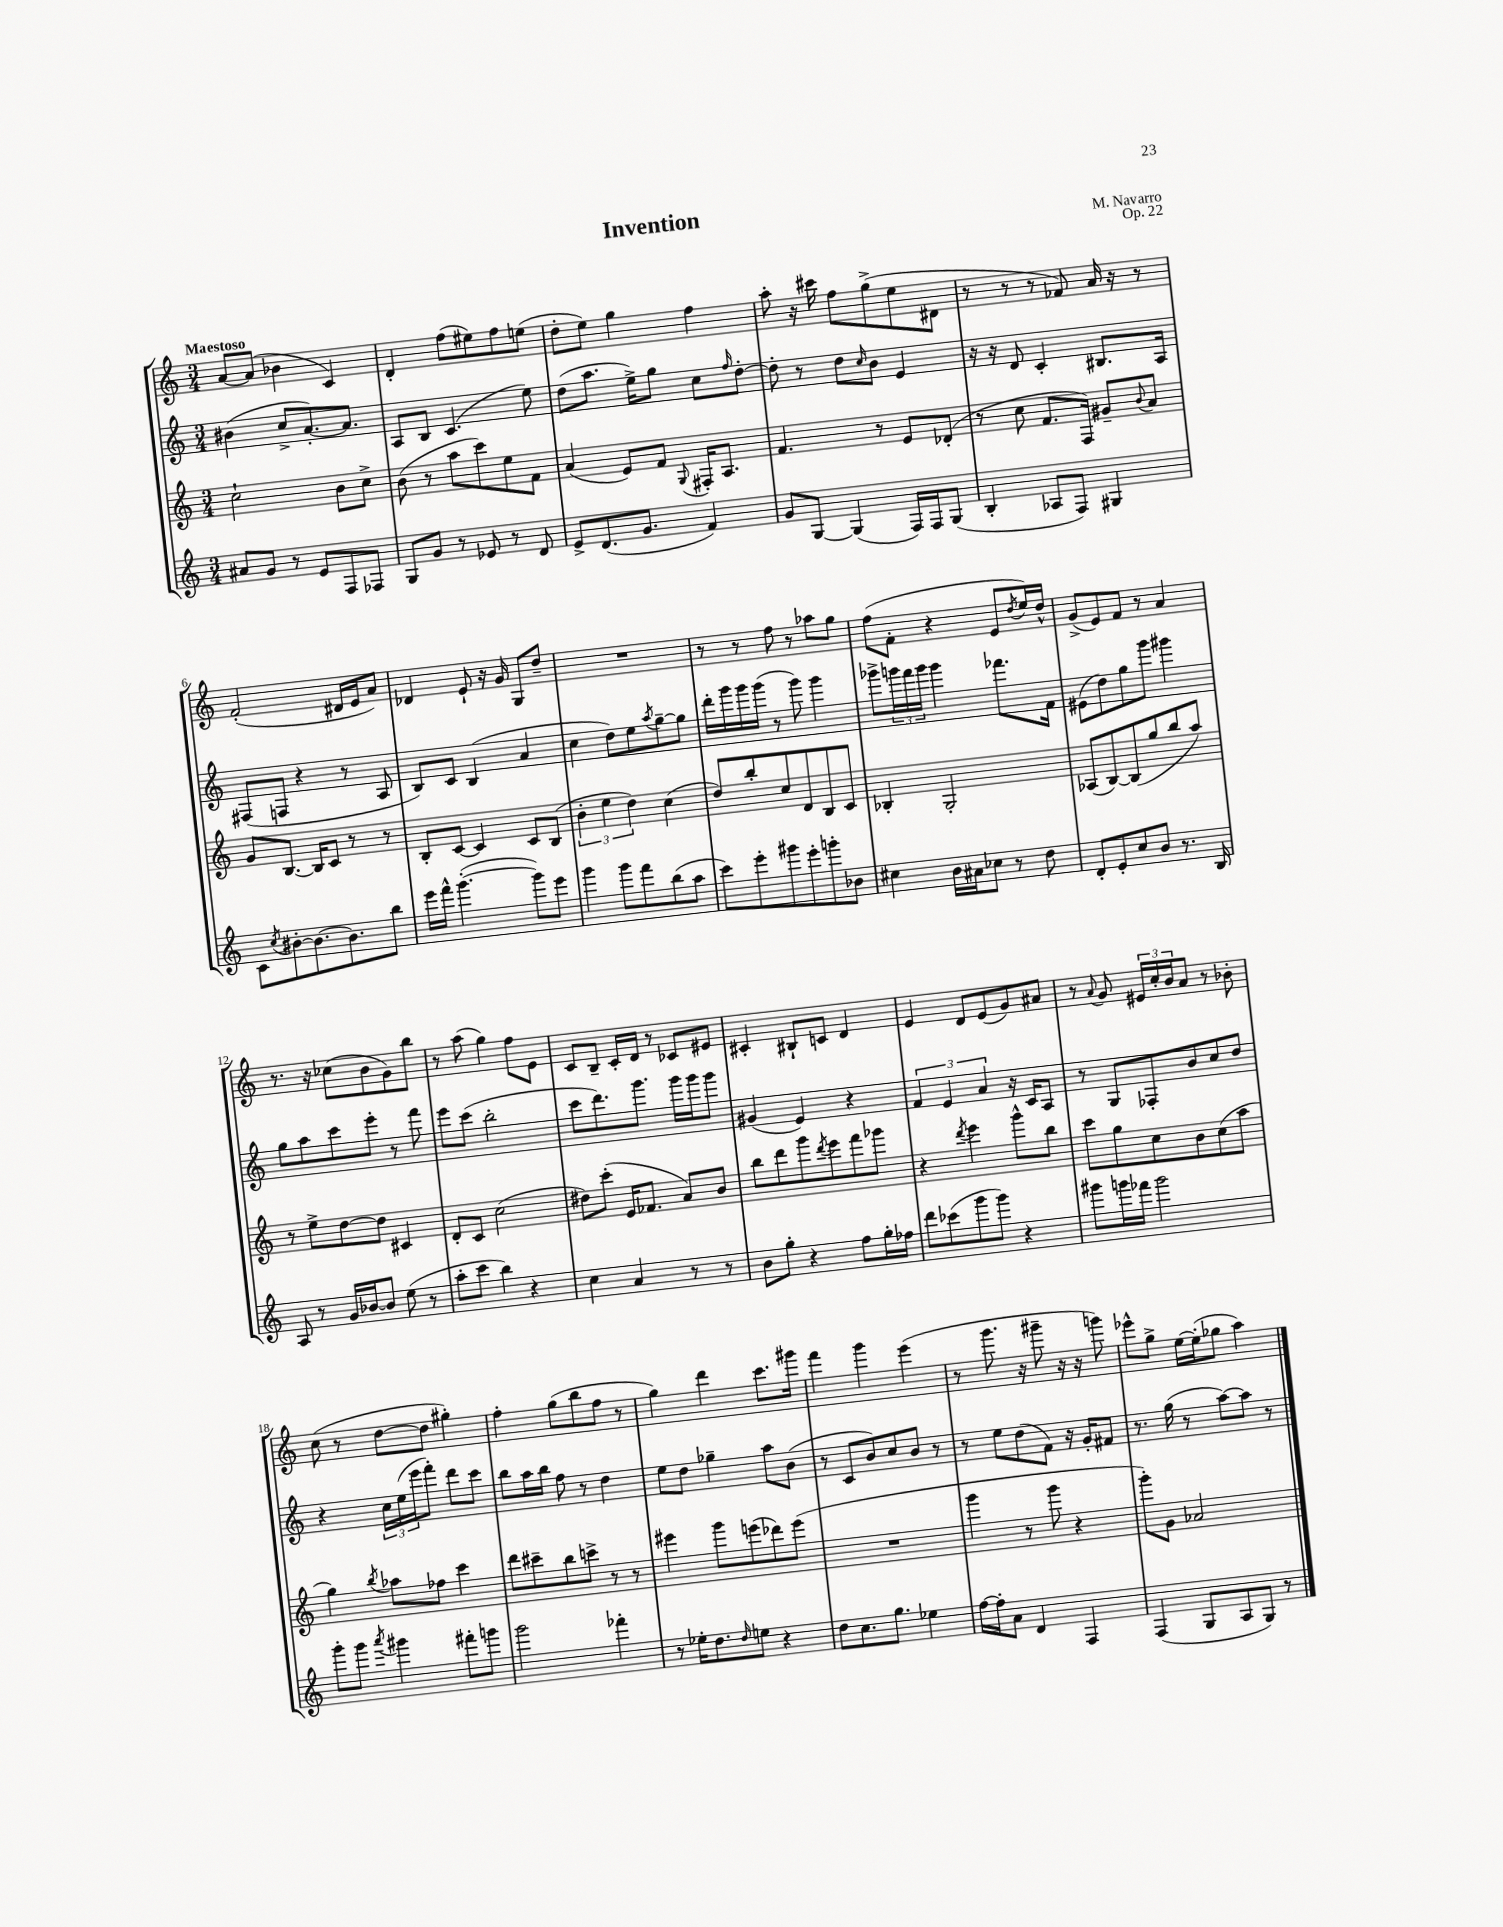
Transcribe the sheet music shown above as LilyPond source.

\header { title = "Invention" composer = "M. Navarro" opus = "Op. 22" }
<<
\new StaffGroup <<
\new Staff = "s0" {
    \clef treble \key c \major \numericTimeSignature \time 3/4 \tempo "Maestoso"
    a'8~ a'8( bes'4 c'4) |
    d'4-. f''8( eis''8) f''8 e''8( |
    d''8-. e''8) g''4 f''4 |
    a''8-. r16 cis'''16 f''8 g''8->( e''8 dis'8 |
    r8 r8 r8 fes'8) a'16 r16 r8 |
    f'2-.( dis'16 e'16 a'8) |
    des'4 e'8-! r16 g'16 g8 d''8-- |
    R2. |
    r8 r8 f''8 r8 aes''8 g''8 |
    f''8( f'8-. r4 e'8 \acciaccatura { d''8 } e''16) d''16-^ |
    g'8->( e'8) f'8 r8 a'4 |
    r8. r16 ces''8( b'8 g'8) b''8 |
    r8 a''8( g''4) f''8 e'8 |
    c'8 b8-- c'16-. d'16 r8 ces'8 eis'8 |
    cis'4-. bis8-! c'8 d'4 |
    e'4 d'8 e'8( g'8) ais'8 |
    r8 \appoggiatura { a'8 } g'8 \tuplet 3/2 { eis'16 c''16-. b'16 } a'8 r8 bes'8-. |
    c''8( r8 d''8~ d''8 gis''4-.) |
    f''4-. g''8( b''8 f''8 r8 |
    g''4) d'''4 c'''8. gis'''16 |
    f'''4 g'''4 e'''4( |
    r8 g'''8. r16 gis'''8-- r16 r16 g'''8) |
    ees'''8-^ g''8-> e''16~ e''16-.( ges''8 a''4) \bar "|." |
}
\new Staff = "s1" {
    \clef treble \key c \major \numericTimeSignature \time 3/4
    bis'4( c''8-> a'8.~-.) a'8. |
    a8 b8 c'4.( e''8) |
    d''8( a''8. e''16->) g''8 c''8 \grace { f''16 } d''8~-. |
    d''8-. r8 d''8 \grace { c''16 } b'8 e'4 |
    r16 r16 d'8 c'4-. bis8. a16 |
    fis8( f8 r4 r8 a8 |
    b8) c'8 b4( a'4 |
    c''4 d''8) e''8 \acciaccatura { a''8 } g''8~-- g''8 |
    d'''16-. g'''16 g'''16 g'''16( r8 g'''8) g'''4 |
    ges'''8-> \tuplet 3/2 { g'''16 f'''16 g'''16 } g'''4 fes'''8. f'16 |
    eis'8( d''8) g''8 g'''8 gis'''4 |
    g''8 a''8 c'''8 e'''8-. r8 f'''8 |
    e'''8 c'''8( b''2-. |
    c'''8 d'''8.) g'''8. g'''16 g'''16 g'''8 |
    gis'4( e'4) r4 |
    \tuplet 3/2 { f'4 e'4 a'4 } r16 c'16 a8 |
    r8 g8 fes8-. b'8 c''8 d''8 |
    r4 \tuplet 3/2 { c''16 e''16( e'''16 } f'''8-.) d'''8 c'''8 |
    b''8 a''16 b''16 f''8 r8 d''4 |
    e''8 d''8 ges''4-- a''8 b'8( |
    r8 c'8 b'8) c''8 b'8 r8 |
    r8 e''8 d''8( f'8) r16 g'16-. fis'8 |
    r8. g''16( r8 a''8~) a''8 r8 \bar "|." |
}
\new Staff = "s2" {
    \clef treble \key c \major \numericTimeSignature \time 3/4
    c''2-! b'8 c''8-> |
    b'8( r8 a''8 c'''8) e''8 f'8 |
    a'4( e'8) f'8 \appoggiatura { g8 } fis16-. a8. |
    f'4. r8 e'8 des'8-.( |
    r8 c''8 f'8. f16) gis'8-- \appoggiatura { b'8 } a'8 |
    g'8 b8.~ b16 c'8 r8 r8 |
    b8-. c'8~ c'4 c'8 b8( |
    \tuplet 3/2 { b'4-. e''4 d''4) } c''4( |
    d''8) b''8-. c''8 d'8 b8 c'8 |
    bes4-. g2-. |
    aes8( b8~) b8( g''8 b''8 a''8) |
    r8 e''8-> d''8~ d''8 cis'4 |
    d'8-. c'8 c''2( |
    dis''8) c'''8-.( e'16 fes'8. a'8) b'8 |
    b''8 d'''8 g'''8 \acciaccatura { d'''8 } e'''8 f'''8 ges'''8 |
    r4 \acciaccatura { d'''8 } e'''4 g'''8-^ b''8 |
    c'''8 g''8 c''8 b'8 c''8( a''8 |
    g''4) \acciaccatura { b''8 } aes''8 fes''8 c'''4 |
    d'''8 cis'''8-- b''8 c'''8-> r8 r8 |
    eis'''4 g'''8 e'''8( des'''8) e'''8( |
    R2. |
    g'''4 r8 g'''8 r4 |
    g'''8-.) g'8 aes'2 \bar "|." |
}
\new Staff = "s3" {
    \clef treble \key c \major \numericTimeSignature \time 3/4
    ais'8 g'8 r8 e'8 f8 fes8 |
    g8 g'8 r8 ees'8 r8 d'8 |
    e'8-> d'8.( g'8. f'4) |
    g'8 g8~ g4( f16) f16 g8( |
    b4-. aes8 f8) gis4 |
    c'8 \acciaccatura { c''8 } bis'8~-. bis'8.~ bis'8. b''8 |
    e'''16 f'''16-^ g'''4.~-.( g'''8) e'''8 |
    g'''4 g'''8 f'''8 b''8( a''8 |
    c'''8) e'''8-. gis'''8 e'''8-. g'''8-. bes'8 |
    cis''4 b'16 ais'16 ces''8 r8 d''8 |
    d'8-. e'8-. c''8 b'8 r8. b16 |
    a8 r8 g'16 bes'16~ bes'8 e''8( r8 |
    a''8-. c'''8 b''4) r4 |
    c''4 a'4 r8 r8 |
    b'8 g''8-. r4 f''8 g''16-. fes''16 |
    d'''8 ces'''8( g'''8 g'''8) r4 |
    gis'''8 g'''16 fes'''16 g'''2 |
    g'''8-. g'''8 \acciaccatura { a'''8 } gis'''4 fis'''8-. g'''8 |
    g'''2 fes'''4-. |
    r8 ees''16-. d''8. \grace { d''16 } e''8 r4 |
    d''8 c''8. g''8. ees''4 |
    f''16~ f''16-. a'8 d'4 f4 |
    f4( g8 a8 g8) r8 \bar "|." |
}
>>
>>
